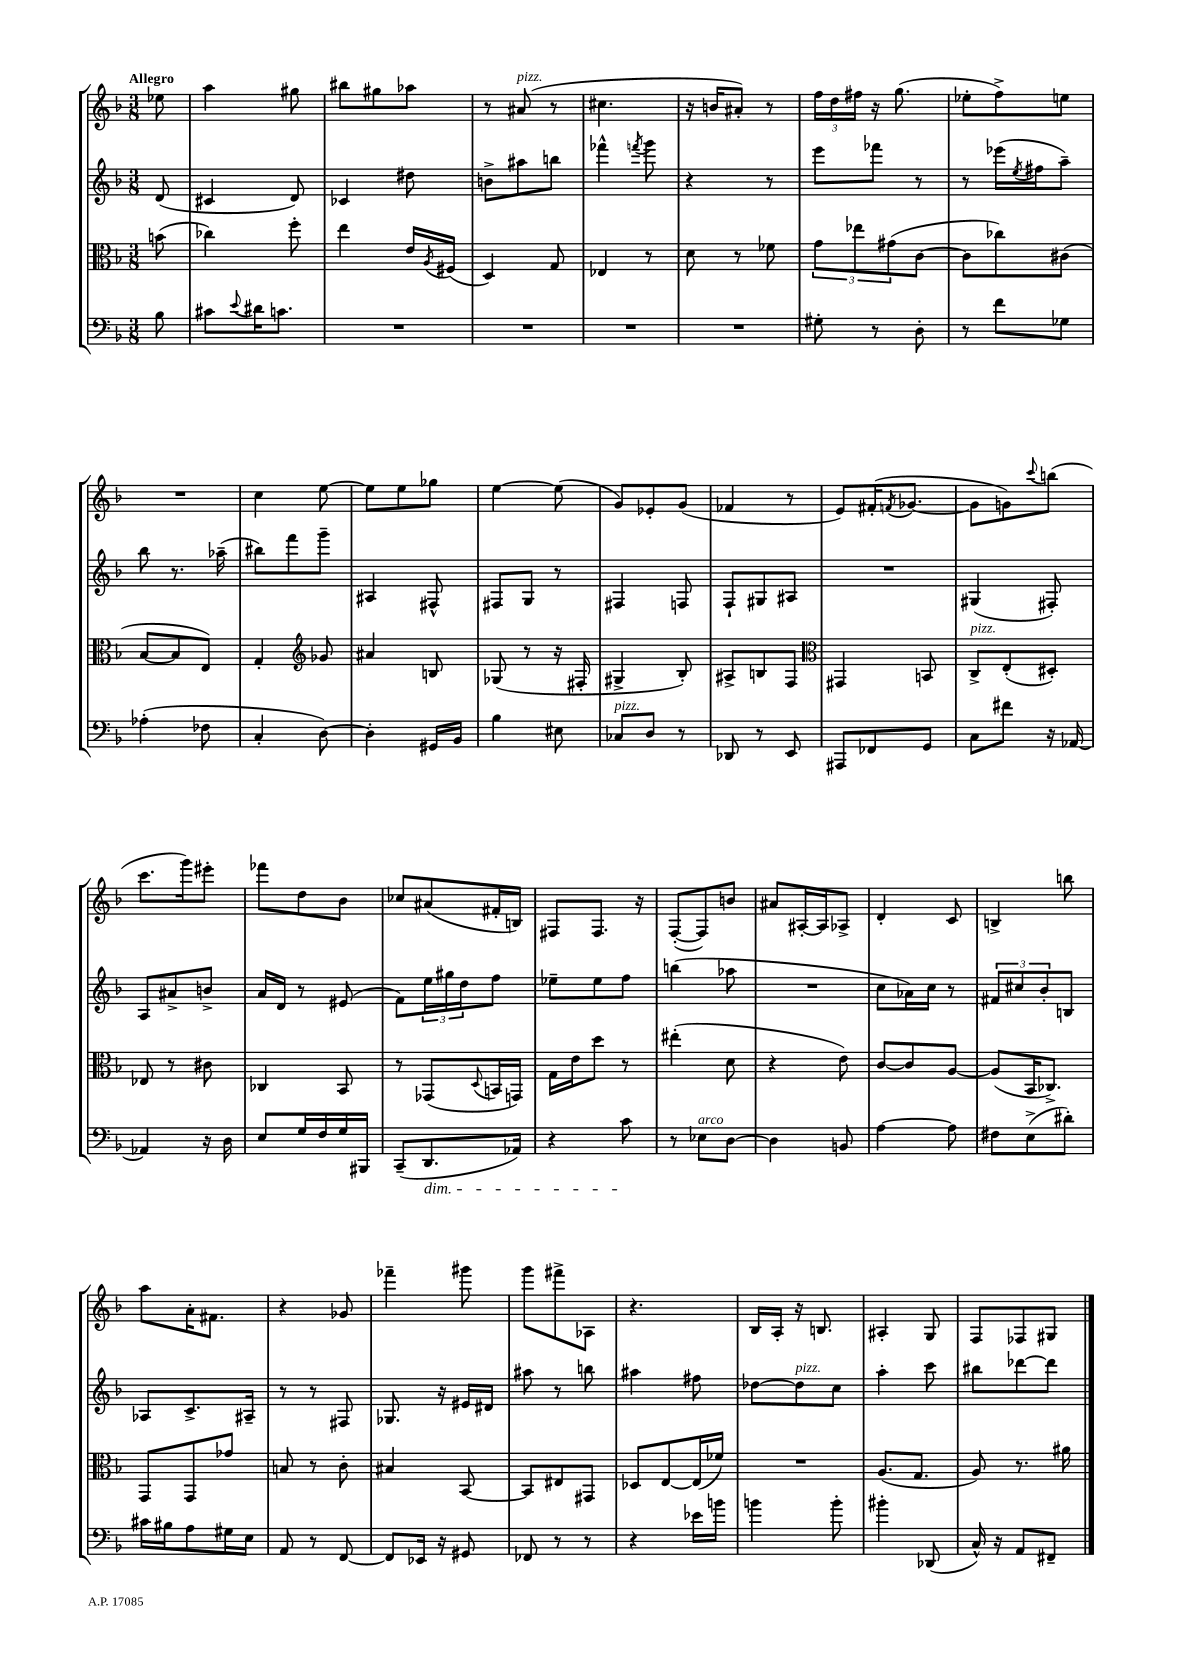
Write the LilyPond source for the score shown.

<<
\new StaffGroup <<
\new Staff = "s0" {
    \clef treble \key f \major \numericTimeSignature \time 3/8 \partial 8 \tempo "Allegro"
    ees''8 |
    a''4 gis''8 |
    bis''8 gis''8 aes''8 |
    r8 ais'8^\markup { \italic "pizz." }( r8 |
    cis''4. |
    r16 b'16 ais'8-.) r8 |
    \tuplet 3/2 { f''16 d''16 fis''16 } r16 g''8.( |
    ees''8-. f''8->) e''8 |
    R4. |
    c''4 e''8~ |
    e''8 e''8 ges''8 |
    e''4~ e''8( |
    g'8) ees'8-. g'8( |
    fes'4 r8 |
    e'8) fis'16-.( \acciaccatura { f'8 } ges'8.~ |
    ges'8 g'8) \appoggiatura { c'''8 } b''8( |
    c'''8. g'''16) eis'''8-. |
    fes'''8 d''8 bes'8 |
    ces''8 ais'8( fis'16-. b16) |
    fis8 fis8. r16 |
    f8~-.( f8) b'8 |
    ais'8 ais16~-. ais16 aes8-> |
    d'4-. c'8 |
    b4-> b''8 |
    a''8 a'16-. fis'8. |
    r4 ges'8 |
    fes'''4-- gis'''8 |
    g'''8 fis'''8-> aes8 |
    r4. |
    bes16 a16-. r16 b8. |
    ais4-. g8 |
    f8 fes8 gis8 \bar "|." |
}
\new Staff = "s1" {
    \clef treble \key f \major \numericTimeSignature \time 3/8 \partial 8
    d'8( |
    cis'4 d'8) |
    ces'4 dis''8 |
    b'8-> ais''8 b''8 |
    fes'''4-^ \acciaccatura { f'''8 } g'''8 |
    r4 r8 |
    e'''8 fes'''8 r8 |
    r8 ees'''16( \acciaccatura { e''8 } fis''16 a''8--) |
    bes''8 r8. aes''16--( |
    bis''8) f'''8 g'''8-- |
    ais4 fis8-^ |
    fis8 g8 r8 |
    fis4 f8 |
    f8-! gis8 ais8 |
    R4. |
    gis4( fis8-.) |
    a8 ais'8-> b'8-> |
    a'16 d'16 r8 eis'8( |
    f'8) \tuplet 3/2 { e''16 gis''16 d''16 } f''8 |
    ees''8-- ees''8 f''8 |
    b''4( aes''8 |
    R4. |
    c''8 aes'16) c''16 r8 |
    \tuplet 3/2 { fis'8 cis''8 bes'8-. } b8 |
    aes8 c'8.-> ais16-- |
    r8 r8 fis8 |
    ges8. r16 eis'16 dis'16 |
    ais''8 r8 b''8 |
    ais''4 fis''8 |
    des''8~ des''8^\markup { \italic "pizz." } c''8 |
    a''4-. c'''8 |
    bis''8 des'''8~ des'''8 \bar "|." |
}
\new Staff = "s2" {
    \clef alto \key f \major \numericTimeSignature \time 3/8 \partial 8
    b'8( |
    ces''4) f''8-. |
    e''4 e'16 \acciaccatura { a8 } fis16( |
    d4) g8 |
    ees4 r8 |
    d'8 r8 fes'8 |
    \tuplet 3/2 { g'8 ees''8 gis'8( } c'8~ |
    c'8 ces''8) cis'8( |
    bes8~ bes8 e8) |
    g4-. \clef treble ges'8 |
    ais'4 b8 |
    ges8( r8 r16 fis16-. |
    gis4-> bes8-.) |
    ais8-> b8 f8 |
    \clef alto gis,4 b,8 |
    c8->^\markup { \italic "pizz." } e8-.( dis8-.) |
    ees8 r8 cis'8 |
    ces4 bes,8 |
    r8 ges,8( \appoggiatura { d8 } b,16 g,16) |
    g16 e'16 d''8 r8 |
    eis''4-.( d'8 |
    r4 e'8) |
    c'8~ c'8 a8~ |
    a8( bes,16 ces8.->) |
    g,8 g,8 ges'8 |
    b8 r8 c'8-. |
    bis4 bes,8~ |
    bes,8 eis8 gis,8 |
    des8 e8~ e16( fes'16) |
    R4. |
    a8.( g8. |
    a8) r8. ais'16 \bar "|." |
}
\new Staff = "s3" {
    \clef bass \key f \major \numericTimeSignature \time 3/8 \partial 8
    bes8 |
    cis'8 \appoggiatura { e'8 } dis'16 c'8. |
    R4. |
    R4. |
    R4. |
    R4. |
    gis8-. r8 d8-. |
    r8 f'8 ges8 |
    aes4-.( fes8 |
    c4-. d8~) |
    d4-. gis,16 bes,16 |
    bes4 eis8 |
    ces8^\markup { \italic "pizz." } d8 r8 |
    des,8 r8 e,8 |
    ais,,8 fes,8 g,8 |
    c8 fis'8 r16 aes,16~ |
    aes,4 r16 d16 |
    e8 g16 f16 g16 bis,,16 |
    c,8--( d,8.\dim aes,16) |
    r4 c'8\! |
    r8 ees8^\markup { \italic "arco" } d8~ |
    d4 b,8 |
    a4~ a8 |
    fis8 e8->( dis'8-.) |
    cis'16 bis16 a8 gis16 e16 |
    a,8 r8 f,8~ |
    f,8 ees,16 r16 gis,8 |
    fes,8 r8 r8 |
    r4 ees'16 b'16 |
    b'4 b'8-. |
    bis'4-. des,8( |
    c16-^) r16 a,8 fis,8-- \bar "|." |
}
>>
>>
\layout { \context { \Score \remove "Bar_number_engraver" } }
